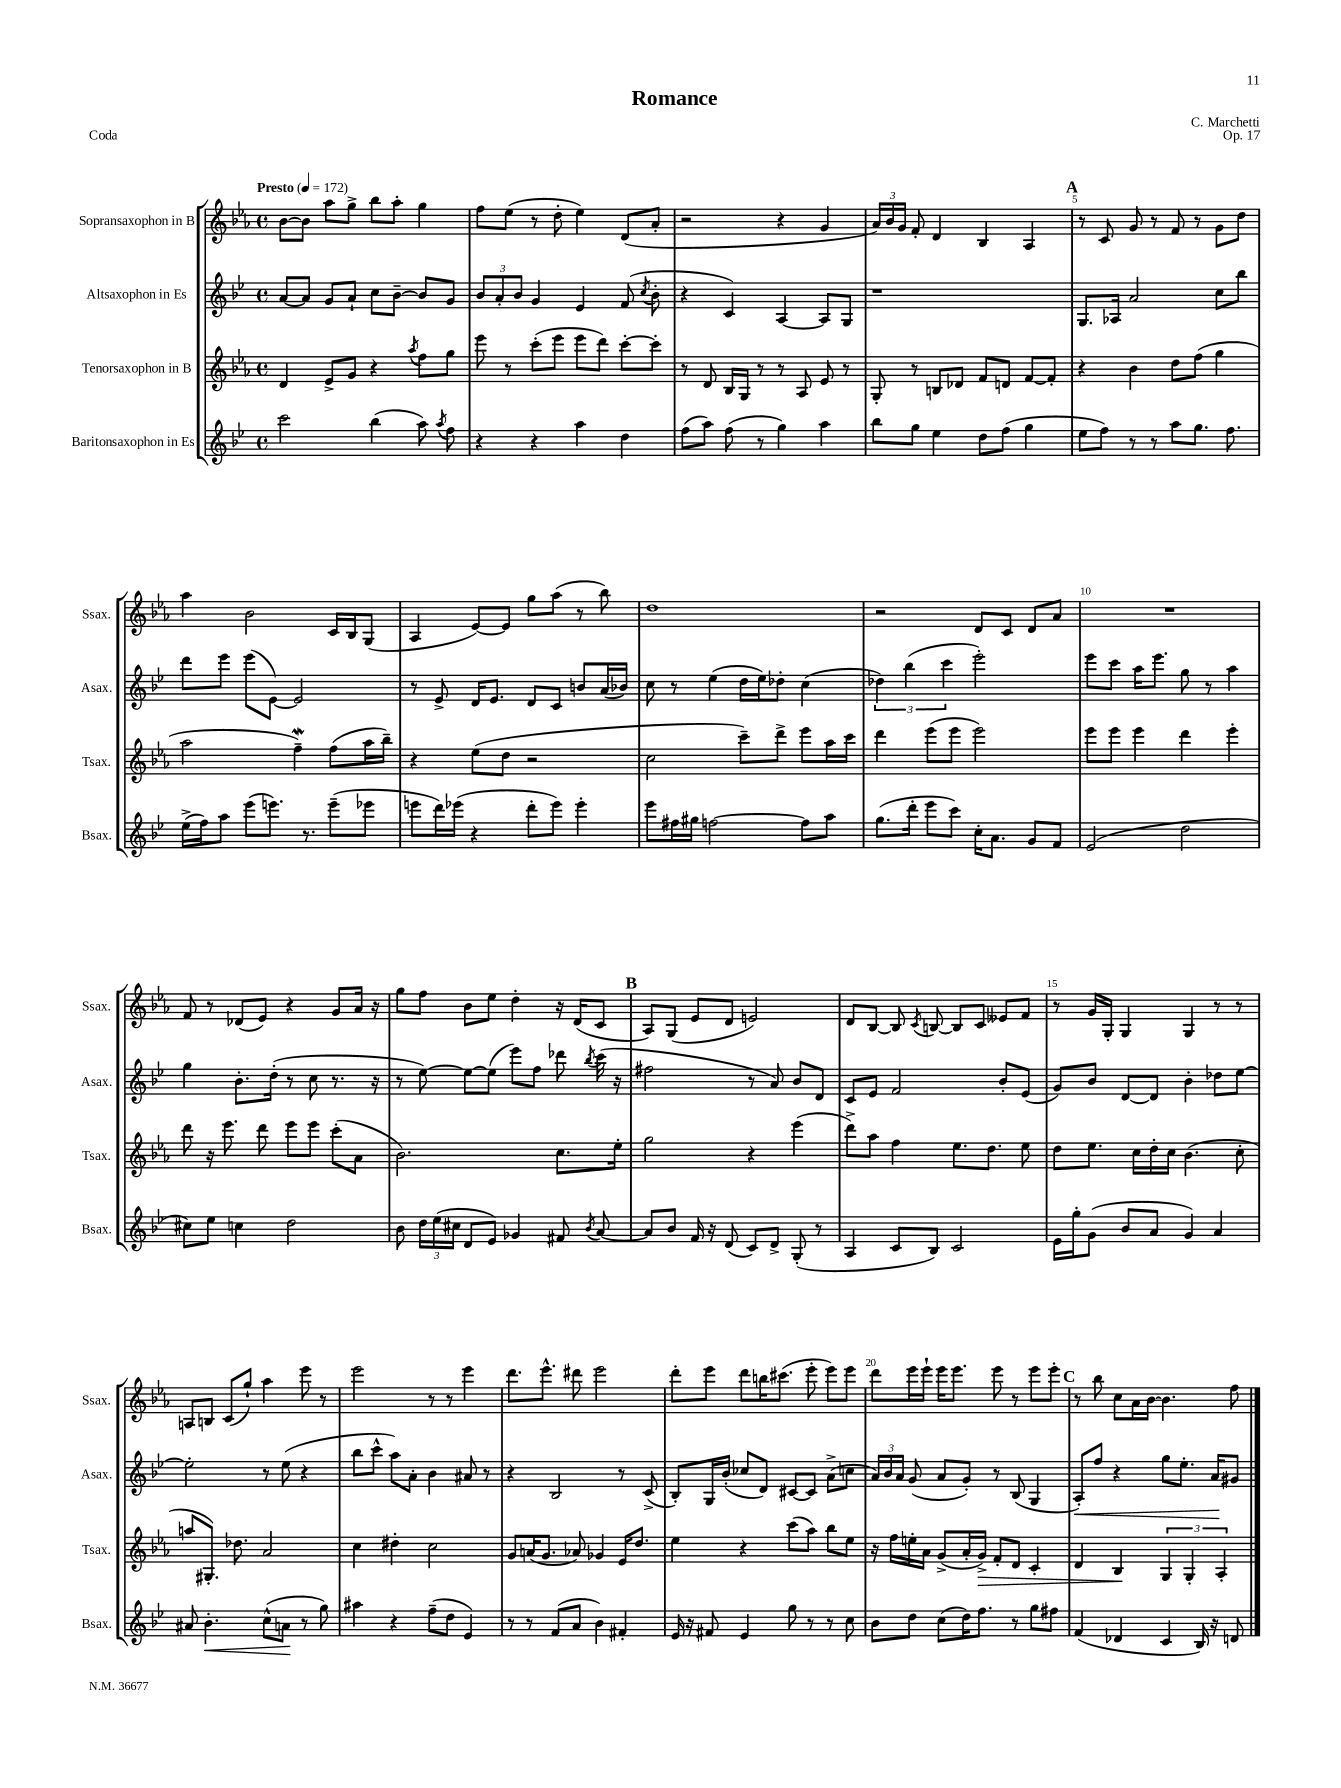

**kern	**kern	**kern	**kern
*staff4	*staff3	*staff2	*staff1
*clefG2	*clefG2	*clefG2	*clefG2
*k[b-e-]	*k[b-e-a-]	*k[b-e-]	*k[b-e-a-]
*M4/4	*M4/4	*M4/4	*M4/4
*met(c)	*met(c)	*met(c)	*met(c)
*MM172	*MM172	*MM172	*MM172
2ccc	4d	[8a	[8b-
.	.	8a]	8b-]
.	8e-^	8g	8aa-
.	8g	8a`	8gg^
(4bb-	4r	8cc	8bb-
.	.	[8b-~	8aa-'
.	8qaa-	.	.
8aa)	8ff	8b-]	4gg
8qaa	.	.	.
8ff	8gg	8g	.
=	=	=	=
4r	8eee-	12b-	8ff
.	.	12a'	.
.	8r	.	(8ee-
.	.	12b-	.
4r	(8ccc'	4g	8r
.	8eee-	.	8dd'
4aa	8eee-	4e-	4ee-)
.	8ddd)	.	.
4dd	[8ccc'	(8f	(8d
.	.	8qcc	.
.	8ccc']	8b-'	8a-'
=	=	=	=
(8ff	8r	4r	2r
8aa)	8d	.	.
(8ff	16B-	4c)	.
.	16G	.	.
8r	8r	.	.
4gg)	8r	[4A	4r
.	8A-	.	.
4aa	8e-	8A]	4g
.	8r	8G	.
=	=	=	=
8bb-	8G'	1r	24a-)
.	.	.	24b-
.	.	.	24g
8gg	8r	.	8f'
4ee-	8B	.	4d
.	8d-	.	.
8dd	8f	.	4B-
(8ff	8d	.	.
4gg	[8f	.	4A-
.	8f']	.	.
=	=	=	=
8ee-	4r	8.G	8r
8ff)	.	.	8c
.	.	16A-	.
8r	4b-	2a	8g
8r	.	.	8r
8aa	8dd	.	8f
8.gg	(8ff	.	8r
.	4gg	8cc	8g
8.ff	.	.	.
.	.	8bb-	8dd
=	=	=	=
(16ee-^	2aa-	8ddd	4aa-
16ff)	.	.	.
8aa	.	8eee-	.
(8eee-	.	(8eee-	2b-
8.eee)	.	[8e-)	.
.	4ff~)	2e-]	.
8.r	.	.	.
(8eee~	(8ff	.	16c
.	.	.	16B-
8eee-	16aa-	.	(8G
.	16bb-~)	.	.
=	=	=	=
8eee	4r	8r	4A-
16ddd)	.	8e-^	.
(16eee-	.	.	.
4r	(8ee-	16d	[8e-)
.	.	8.e-	.
.	8dd	.	8e-]
8ddd'	2r	8d	8gg
8eee-)	.	8c	(8aa-
4eee-'	.	8b	8r
.	.	(16a	8bb-)
.	.	16b-)	.
=	=	=	=
8eee-	2cc	8cc	1dd
16ff#	.	8r	.
16gg#	.	.	.
[2ff	.	(4ee-	.
.	8ccc~)	16dd	.
.	.	16ee-)	.
.	8ddd^	8dd-'	.
8ff]	8eee-	(4cc	.
8aa	16aa-	.	.
.	16ccc	.	.
=	=	=	=
(8.gg	4ddd	6dd-)	2r
.	.	(6bb-	.
16ddd'	.	.	.
8eee-	(8eee-	.	.
.	.	6ccc	.
8ccc)	8eee-	.	.
16cc'	2eee-)	2eee-')	8d
8.a	.	.	.
.	.	.	8c
8g	.	.	8d
8f	.	.	8a-
=	=	=	=
(2e-	8eee-	8eee-	1r
.	8eee-	8ccc	.
.	4eee-	16aa	.
.	.	8.eee-	.
2dd	4ddd	8gg	.
.	.	8r	.
.	4eee-'	4aa	.
=	=	=	=
8cc#)	8ddd	4gg	8f
8ee-	16r	.	8r
.	8.eee-	.	.
4cc	.	8.b-'	(8d-
.	8ddd	.	8e-)
.	.	(16dd'	.
2dd	8eee-	8r	4r
.	8eee-	8cc	.
.	(8ccc'	8.r	8g
.	8a-	.	16a-
.	.	16r	16r
=	=	=	=
8b-	2.b-)	8r	8gg
24dd	.	[8ee-)	8ff
(24ee-	.	.	.
24cc#	.	.	.
8d	.	8ee-_	8b-
8e-)	.	(8ee-]	8ee-
4g-	.	8eee-)	4dd'
.	.	8ff	.
8f#	8.cc	8ddd-	16r
.	.	.	(16d
8qb-	.	8qbb-	.
[8a	.	(16ccc	8c
.	16ee-'	16r	.
=	=	=	=
8a]	2gg	2ff#	8A-)
8b-	.	.	(8G
16f	.	.	8e-
16r	.	.	.
(8d	.	.	8d
8c)	4r	8r	2e)
8d^	.	8a)	.
(8G'	(4eee-	8b-	.
8r	.	8d	.
=	=	=	=
4A	8ddd^)	8c	8d
.	8aa-	8e-	[8B-
8c	4ff	2f	8B-]
.	.	.	8qc
8B-)	.	.	[8B
2c	8.ee-	.	8B]
.	.	.	8c
.	8.dd	.	.
.	.	8b-'	8e--
.	8ee-	(8e-	8f
=	=	=	=
16e-	8dd	8g)	8r
16gg'	.	.	.
(8g	8.ee-	8b-	16g
.	.	.	16G'
8b-	.	[8d	4G
.	16cc	.	.
8a	16dd'	8d]	.
.	16cc	.	.
4g)	(4.b-	4b-'	4G
4a	.	8dd-	8r
.	8cc'	[8ee-	8r
=	=	=	=
8a#	8aa	2ee-']	8A
4.b-'	8.G#')	.	8B
.	.	.	(8c
.	8.dd-	.	.
.	.	.	8gg`)
(8cc^^	2a-	8r	4aa-
8a	.	(8ee-	.
8r	.	4r	8eee-
8gg)	.	.	8r
=	=	=	=
4aa#	4cc	8bb-	2eee-
.	.	8ccc^^	.
4r	4dd#'	8aa)	.
.	.	8a'	.
(8ff~	2cc	4b-	8r
8dd	.	.	8r
4e-)	.	8a#	4eee-
.	.	8r	.
=	=	=	=
8r	8g	4r	8.ddd
8r	(16a	.	.
.	8.g	.	8.eee-^^
(8f	.	2B-	.
8a	8a-)	.	8ddd#
4b-)	4g-	.	2eee-
4f#'	16e-	8r	.
.	8.dd	.	.
.	.	(8c^	.
=	=	=	=
16e-	4ee-	8B-')	8ddd'
16r	.	.	.
8f#	.	16G	8eee-
.	.	(16b-'	.
4e-	4r	8cc-	8ddd
.	.	8d)	16bb
.	.	.	(8.ccc#
8gg	(8ccc	[8c#	.
8r	8aa-)	8c#]	8eee-'
8r	8bb-	(8a^	8eee-)
8cc	8ee-	8cc	8eee-
=	=	=	=
8b-	16r	24a)	8ddd
.	.	24b-	.
.	16ff	.	.
.	.	24a	.
8dd	16ee'	(8g	16eee-
.	16a-	.	16eee-`
(8cc	(8g^	8a	16eee-
.	.	.	8.eee-
16dd)	16a-'	8g')	.
8.ff	16g^)	.	.
.	8f'	8r	8eee-
8r	8d	(8B-	8r
8gg	4c'	4G	8eee-
8ff#	.	.	8eee-'
=	=	=	=
(4f	4d	8A')	8r
.	.	8ff	8bb-
4d-	4B-	4r	8cc
.	.	.	16a-
.	.	.	[16b-
4c	6G	8gg	4.b-]
.	.	8.ee-'	.
.	6G'	.	.
16B-)	.	.	.
16r	.	16a	.
.	6A-'	.	.
8d	.	8g#	8ff
==	==	==	==
*-	*-	*-	*-
